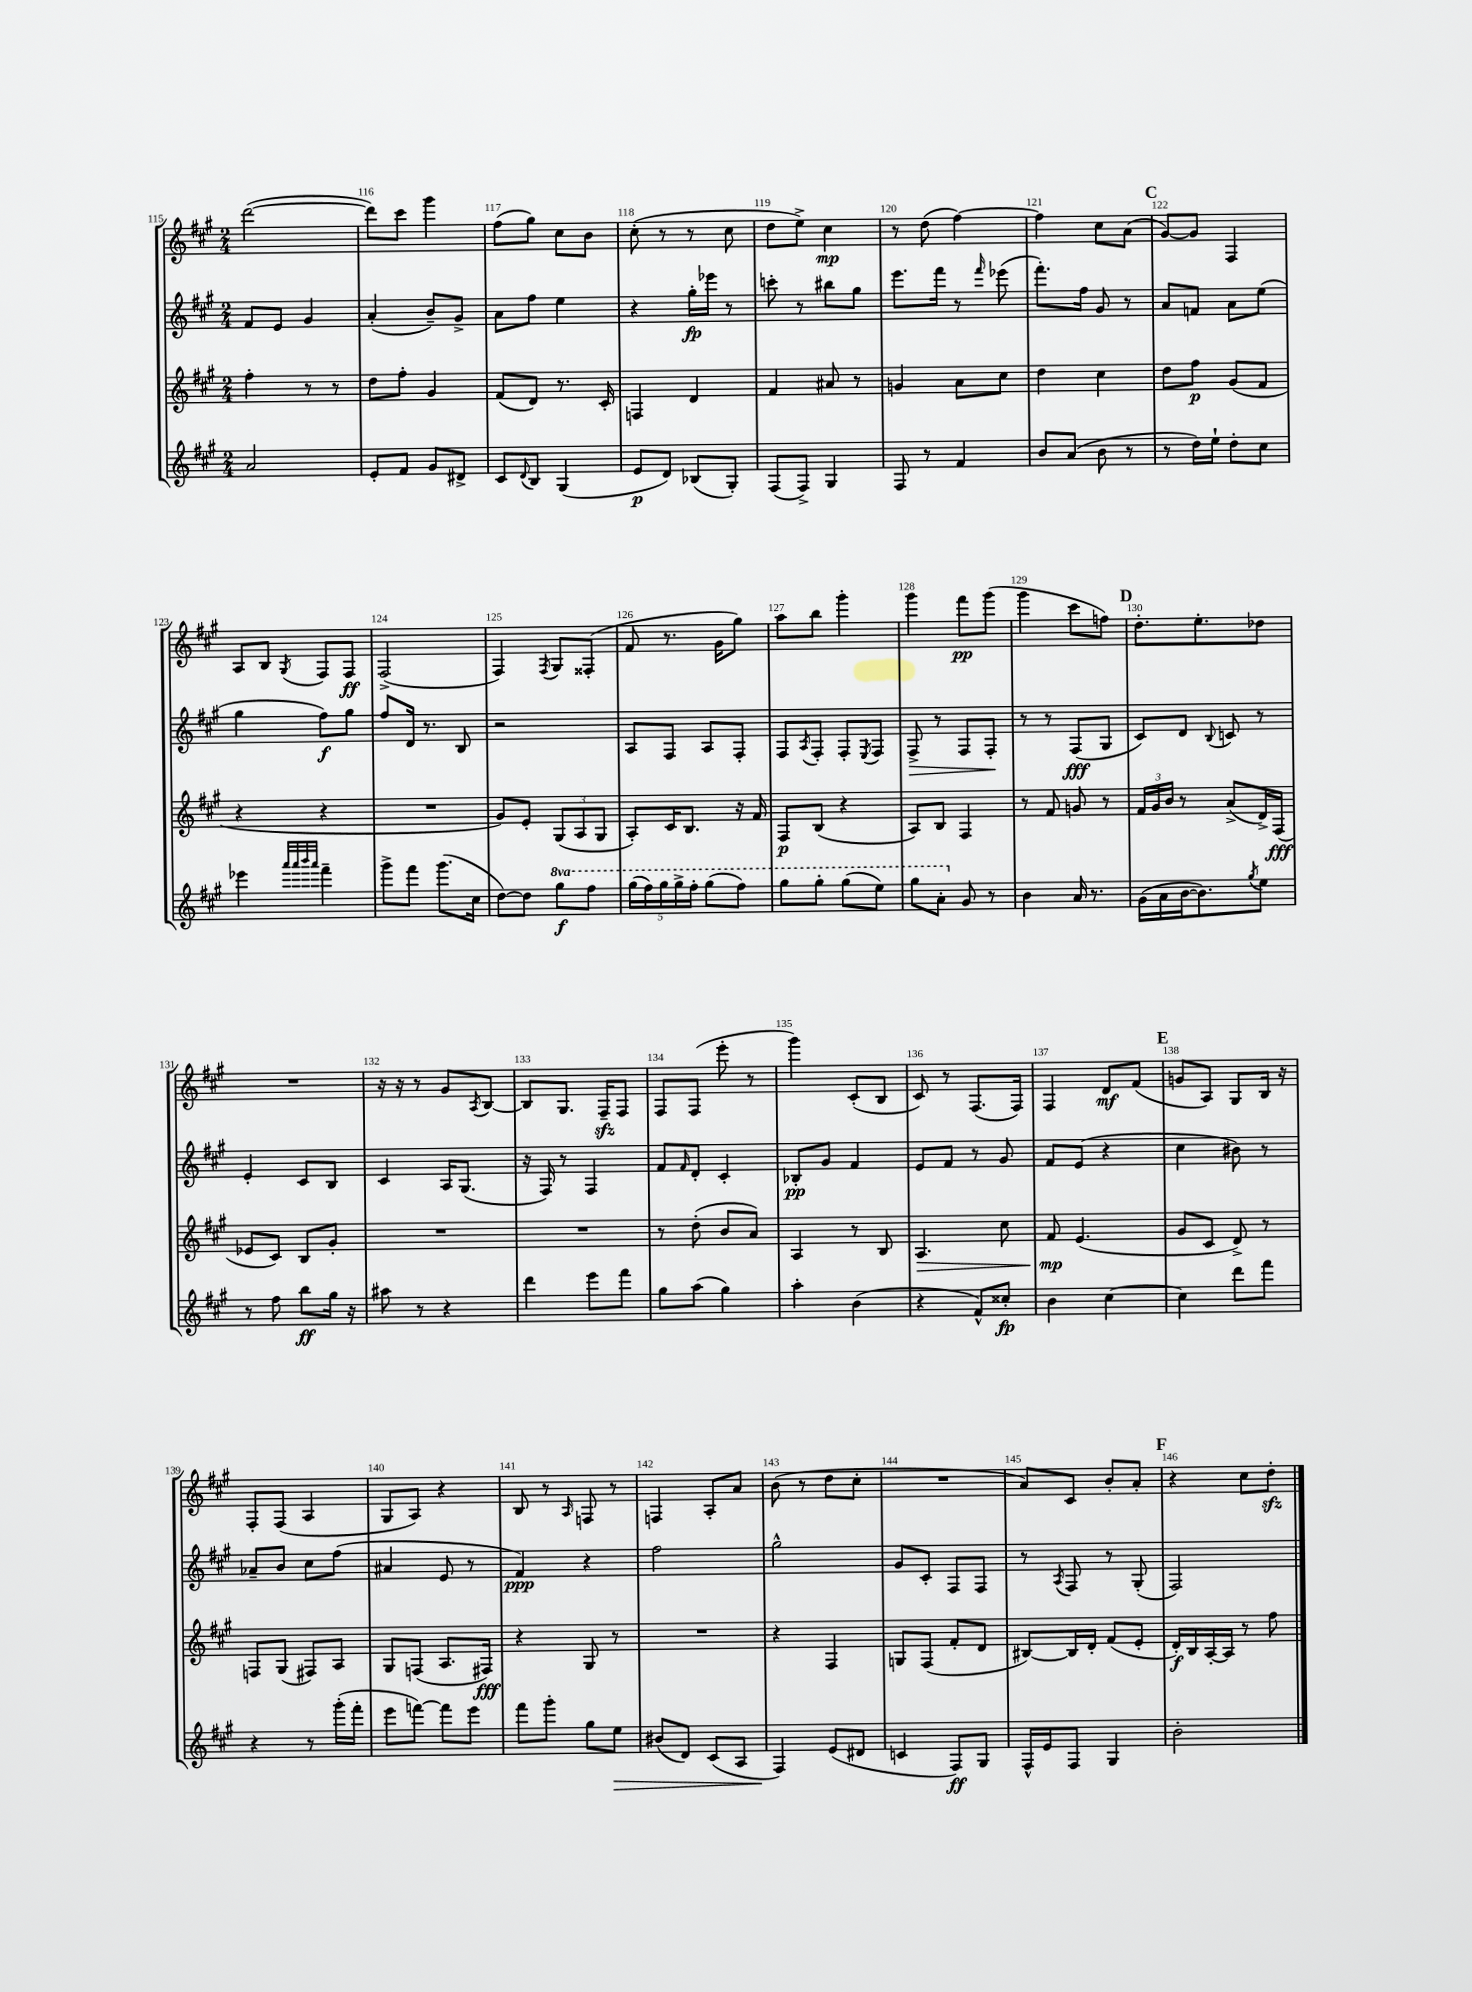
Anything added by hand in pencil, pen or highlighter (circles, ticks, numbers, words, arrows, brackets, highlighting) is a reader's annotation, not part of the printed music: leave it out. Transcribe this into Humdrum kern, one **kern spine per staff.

**kern	**kern	**kern	**kern
*staff4	*staff3	*staff2	*staff1
*clefG2	*clefG2	*clefG2	*clefG2
*k[f#c#g#]	*k[f#c#g#]	*k[f#c#g#]	*k[f#c#g#]
*M2/4	*M2/4	*M2/4	*M2/4
2a/	4ff#'\	8f#/L	([2ddd\
.	.	8e/J	.
.	8r	4g#/	.
.	8r	.	.
=	=	=	=
8e'/L	8dd\L	(4a'/	8ddd\]L)
8f#/J	8ff#'\J	.	8ccc#\J
8g#/L	4g#/	8b~/L)	4ggg#\
8d#^/J	.	8g#^/J	.
=	=	=	=
8c#/L	(8f#/L	8a\L	(8ff#\L
8qqd/	.	.	.
8B/J	8d/J)	8ff#\J	8gg#\J)
(4G#/	8.r	4ee\	8cc#\L
.	.	.	8b\J
.	16c#'/	.	.
=	=	=	=
8e/L	4F/	4r	(8cc#'\
8d/J)	.	.	8r
(8B-/L	4d/	16gg#'\LL	8r
.	.	16eee-\JJ	.
8G#'/J)	.	8r	8cc#\
=	=	=	=
(8F#/L	4f#/	8ccc'\	8dd\L
8F#^/J)	.	8r	8ee^\J)
4G#/	8a#/	8bb#\L	4cc#\
.	8r	8gg#\J	.
=	=	=	=
8F#/	4g/	8.eee\L	8r
8r	.	.	(8dd\
.	.	16fff#\Jk	.
4f#/	8a\L	8r	[4ff#\)
.	.	16qqfff#/	.
.	8cc#\J	(8eee-\	.
=	=	=	=
8b/L	4dd\	8.fff#'\L)	4ff#\]
(8a/J	.	.	.
.	.	16ff#\Jk	.
8b\	4cc#\	8g#/	8cc#\L
8r	.	8r	(8a\J
=	=	=	=
8r	8dd\L	8a/L	[8g#/L)
16dd\LL)	8ff#\J	8f/J	8g#/]J
16ee`\JJ	.	.	.
8dd'\L	(8g#/L	8a\L	4F#/
8cc#\J	8f#/J	(8ee\J	.
=	=	=	=
4eee-\	4r	4gg#\	8A/L
.	.	.	8B/J
32qqaaa/LLL	.	.	.
32qqaaa/	.	.	.
32qqbbb/	.	.	.
32qqaaa/JJJ	.	.	8qG#/
4fff#~\	4r	8ff#\L)	8F#/L
.	.	8gg#\J	8F#/J
=	=	=	=
8ggg#^\L	2r	8ff#/L	(2F#^/
8fff#\J	.	16d/Jk	.
.	.	8.r	.
(8.ggg#\L	.	.	.
.	.	8B/	.
16cc#\Jk	.	.	.
=	=	=	=
[8dd\L)	8g#/L)	2r	4F#/)
8dd\]J	8e'/J	.	.
.	.	.	8qF#/
8ggg#\L	(12G#/L	.	8G#/L
.	12A/	.	.
8fff#\J	.	.	(8F##'/J
.	12G#/J	.	.
=	=	=	=
(20ggg#\LL	8A'/L)	8A/L	8f#/
20fff#\)	.	.	.
20ggg#\	.	.	.
.	16c#/K	8F#/J	8.r
20ggg#^\	.	.	.
.	8.B/J	.	.
20fff#'\JJ	.	.	.
(8ggg#\L	.	8A/L	.
.	.	.	16g#\LK
8fff#\J)	16r	8F#'/J	8gg#\J)
.	16f#/	.	.
=	=	=	=
8ggg#\L	8F#/L	8F#/L	8aa\L
.	.	8qA/	.
8ggg#'\J	(8B/J	8F#'/J	8bb\J
(8ggg#\L	4r	8F#'/L	4ggg#'\
.	.	8qE/	.
8eee\J)	.	8F#/J	.
=	=	=	=
8ggg#\L	8A/L)	8F#^/	4ggg#\
8aa'\J	8B/J	8r	.
8g#/	4F#/	8F#/L	8fff#\L
8r	.	8F#'/J	(8ggg#\J
=	=	=	=
4b\	8r	8r	4ggg#\
.	8f#/	8r	.
16a/	8g/	(8F#/L	8ccc#\L
8.r	.	.	.
.	8r	8G#/J	8ff\J)
=	=	=	=
(16g#\LL	24f#/LL	8c#/L)	8.dd'\L
.	24g#/	.	.
16a\	.	.	.
.	24b/JJ	.	.
[16b\J	8r	8d/J	.
8.b\])	.	.	8.ee'\
.	.	8qqB/	.
.	(8a^/L	8c/	.
8qgg#/	.	.	.
8ee\J	16d^/L)	8r	8dd-\J
.	(16F#/JJ	.	.
=	=	=	=
8r	8e-/L	4e'/	2r
8ff#\	8c#/J)	.	.
8bb\L	8B/L	8c#/L	.
16gg#\Jk	8g#'/J	8B/J	.
16r	.	.	.
=	=	=	=
8aa#\	2r	4c#/	16r
.	.	.	16r
8r	.	.	8r
4r	.	16A/LK	8g#/L
.	.	(8.G#/J	.
.	.	.	8qA/
.	.	.	[8B/J
=	=	=	=
4ddd\	2r	16r	8B/]L
.	.	16F#/)	.
.	.	8r	8.G#/J
8eee\L	.	4F#/	.
.	.	.	16F#~/LK
8fff#\J	.	.	8F#/J
=	=	=	=
8gg#\L	8r	8f#/L	8F#/L
.	.	16qqf#/	.
(8aa\J	(8dd'\	8d'/J	(8F#/J
4gg#\)	8b/L	4c#'/	8eee'\
.	8a/J)	.	8r
=	=	=	=
4aa'\	4A/	8B-'/L	4ggg#\)
.	.	8g#/J	.
(4b\	8r	4f#/	(8c#'/L
.	8B/	.	8B/J
=	=	=	=
4r	4.A/	8e/L	8c#/)
.	.	8f#/J	8r
8f#^^/L)	.	8r	(8.F#/L
8cc##'/J	8cc#\	8g#/	.
.	.	.	16F#/Jk)
=	=	=	=
4b\	8f#/	8f#/L	4F#/
.	(4.e/	(8e/J	.
[4cc#\	.	4r	8d/L
.	.	.	(8f#/J
=	=	=	=
4cc#\]	8g#/L	4cc#\	8g/L
.	8c#/J	.	8A/J)
8ddd\L	8d^/)	8b#\)	8G#/L
8fff#\J	8r	8r	16B/Jk
.	.	.	16r
=	=	=	=
4r	8F/L	8a-~/L	8F#'/L
.	(8G#/J	8b/J	(8F#/J
8r	8F#/L)	8cc#\L	4A/
(16ggg#'\LL	8A/J	(8ff#\J	.
16fff#'\JJ	.	.	.
=	=	=	=
8eee\L	8G#/L	4a#/	8G#/L
[8fff\J)	(8F/J	.	8A/J)
8fff\]L	8.A/L	8e/	4r
8eee\J	.	8r	.
.	16F#/Jk)	.	.
=	=	=	=
8fff#\L	4r	4f#/)	8B/
8ggg#'\J	.	.	8r
.	.	.	16qqA/
8gg#\L	8G#/	4r	8F/
8ee\J	8r	.	8r
=	=	=	=
(8b#/L	2r	2ff#\	4F/
8d/J)	.	.	.
(8c#/L	.	.	8A'/L
8A/J	.	.	8a/J
=	=	=	=
4F#/)	4r	2gg#^^\	(8b\
.	.	.	8r
(8e/L	4F#/	.	8dd\L
8d#/J	.	.	8cc#'\J
=	=	=	=
4c/	8G/L	8g#/L	2r
.	(8F#/J	8c#'/J	.
8F#/L)	8f#'/L	8F#/L	.
8G#/J	8d/J	8F#/J	.
=	=	=	=
16F#^^/LL	[8B#/L)	8r	8a/L)
16e/J	.	.	.
.	.	8qA/	.
8F#/J	16B#/]L	8F#/	8c#/J
.	16d'/JJ	.	.
4G#/	(8f#/L	8r	8b'/L
.	8e'/J	(8G#'/	8a'/J
=	=	=	=
2b'\	16d'/LL)	2F#/)	4r
.	16B/	.	.
.	[16A'/	.	.
.	16A/]JJ	.	.
.	8r	.	8cc#\L
.	8ff#\	.	8dd'\J
==	==	==	==
*-	*-	*-	*-
